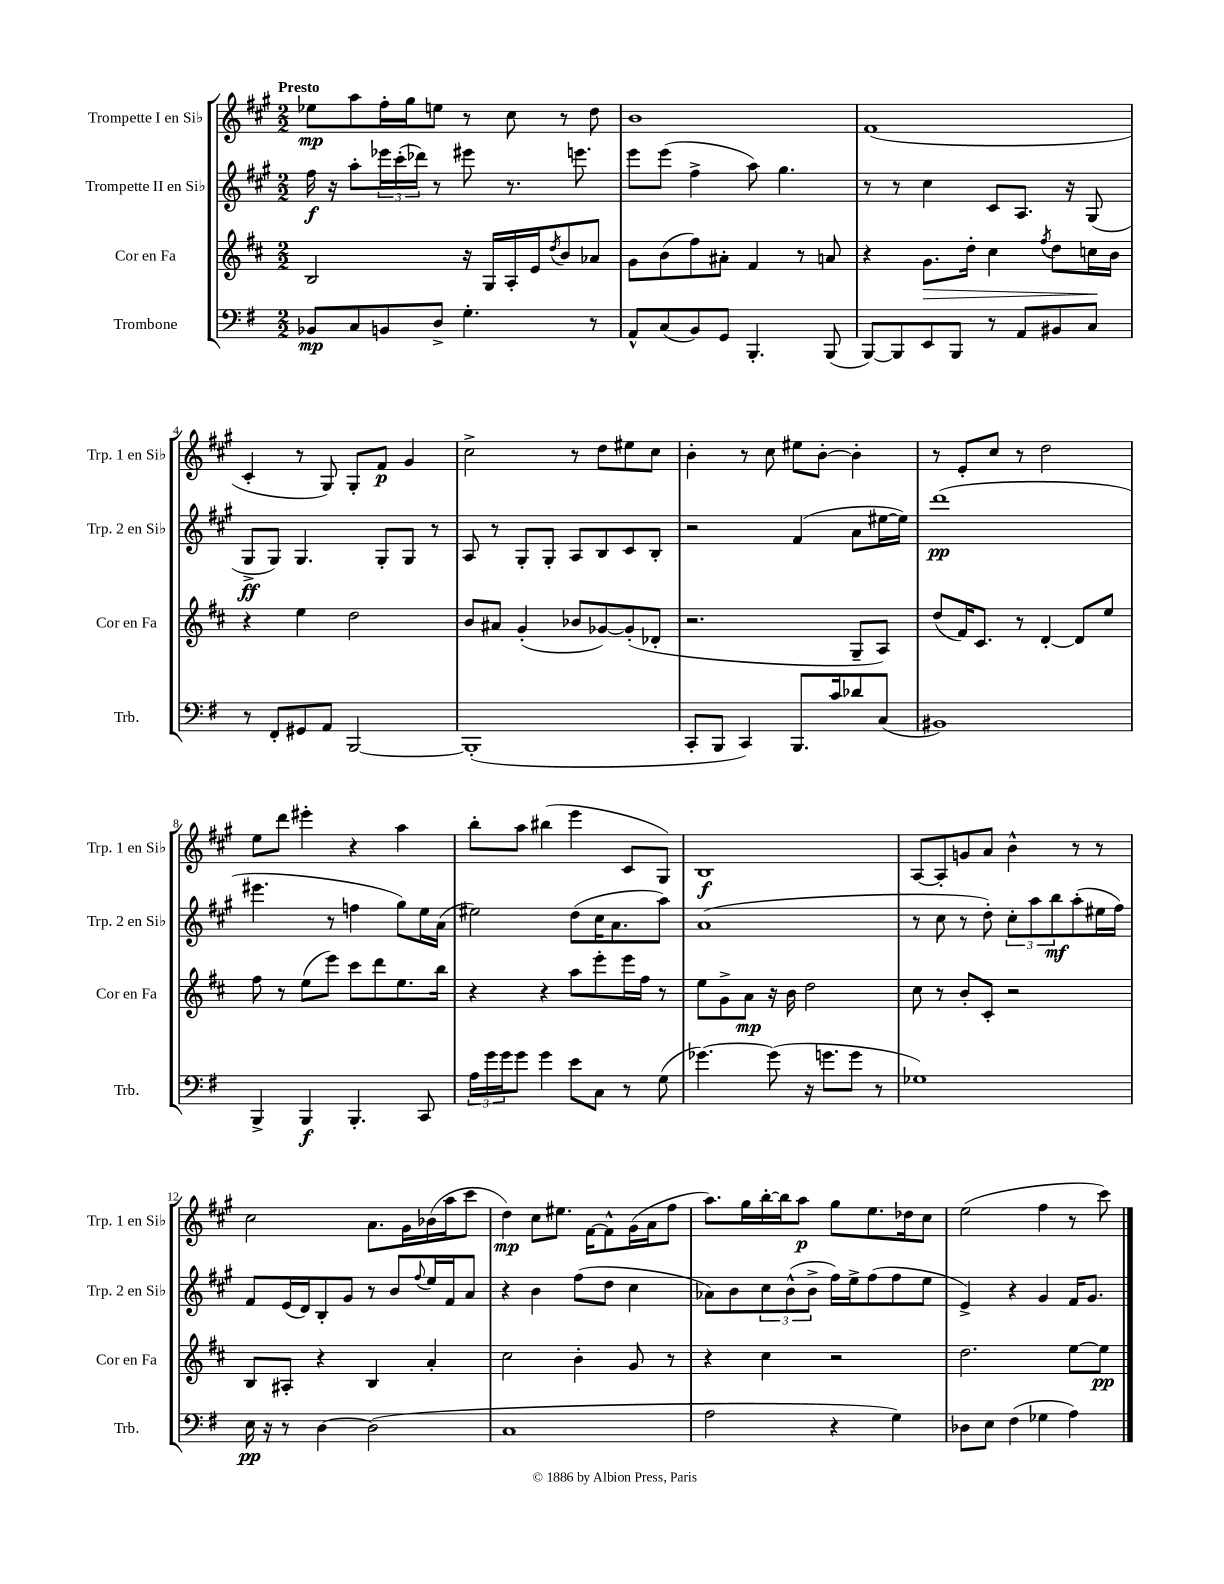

**kern	**kern	**kern	**kern
*staff4	*staff3	*staff2	*staff1
*clefF4	*clefG2	*clefG2	*clefG2
*k[f#]	*k[f#c#]	*k[f#c#g#]	*k[f#c#g#]
*M2/2	*M2/2	*M2/2	*M2/2
8BB-	2B	16ff#	8ee-
.	.	16r	.
8C	.	8aa'	8aa
8BB	.	24eee-	16ff#'
.	.	(24ccc#'	.
.	.	.	16gg#
.	.	24ddd-)	.
8D^	.	8r	8ee
4.G'	16r	8eee#	8r
.	16G	.	.
.	16A'	8.r	8cc#
.	16e	.	.
.	8qdd	.	.
.	8b	.	8r
.	.	8.eee	.
8r	8a-	.	8dd
=	=	=	=
8AA^^	8g	8eee	1b
(8C	(8b	(8eee	.
8BB)	8ff#)	4ff#^	.
8GG	8a#'	.	.
4.BBB'	4f#	8aa)	.
.	.	4.gg#	.
.	8r	.	.
(8BBB	8a	.	.
=	=	=	=
[8BBB)	4r	8r	(1f#
8BBB]	.	8r	.
8EE	8.g	4cc#	.
8BBB	.	.	.
.	16dd'	.	.
8r	4cc#	8c#	.
8AA	.	8.A	.
.	8qff#	.	.
8BB#	8dd	.	.
.	.	16r	.
8C	16cc	(8G#	.
.	16b	.	.
=	=	=	=
8r	4r	8G#^	4c#'
8FF#'	.	8G#)	.
8GG#	4ee	4.G#	8r
8AA	.	.	8G#)
[2BBB	2dd	.	8G#'
.	.	8G#'	8f#
.	.	8G#	4g#
.	.	8r	.
=	=	=	=
(1BBB']	8b	8A	2cc#^
.	8a#	8r	.
.	(4g'	8G#'	.
.	.	8G#'	.
.	8b-	8A	8r
.	[8g-)	8B	8dd
.	(8g-']	8c#	8ee#
.	8d-'	8B'	8cc#
=	=	=	=
8CC'	2.r	2r	4b'
8BBB	.	.	.
4CC)	.	.	8r
.	.	.	8cc#
8.BBB	.	(4f#	8ee#
.	.	.	[8b'
16c	.	.	.
8d-	8G~	8a	4b']
(8C	8A)	[16ee#	.
.	.	16ee#])	.
=	=	=	=
1BB#)	(8dd	(1ddd	8r
.	16f#)	.	8e'
.	8.c#	.	.
.	.	.	8cc#
.	8r	.	8r
.	[4d'	.	2dd
.	8d]	.	.
.	8ee	.	.
=	=	=	=
4BBB^	8ff#	4.eee#	8ee
.	8r	.	8ddd
4BBB	(8ee	.	4eee#'
.	8eee)	8r	.
4.BBB'	8ccc#	4ff	4r
.	8ddd	.	.
.	8.ee	8gg#)	4aa
8CC	.	16ee	.
.	16bb	(16a	.
=	=	=	=
24A	4r	2ee#)	8bb'
24g	.	.	.
24g	.	.	.
8g	.	.	8aa
4g	4r	.	(4bb#
8e	8aa	(8dd	4eee
8C	8eee'	16cc#	.
.	.	8.a	.
8r	16eee	.	8c#
.	16ff#	.	.
(8G	8r	8aa)	8G#)
=	=	=	=
[4.g-)	8ee	(1a	1B
.	8g^	.	.
.	8a	.	.
(8g-]	16r	.	.
.	16b	.	.
16r	2dd	.	.
8.g	.	.	.
8g	.	.	.
8r	.	.	.
=	=	=	=
1G-)	8cc#	8r	[8A
.	8r	8cc#	8A']
.	8b'	8r	8g
.	8c#'	8dd')	8a
.	2r	12cc#'	4b^^
.	.	12aa	.
.	.	12bb	.
.	.	(8aa'	8r
.	.	16ee#	8r
.	.	16ff#)	.
=	=	=	=
16E	8B	8f#	2cc#
16r	.	.	.
8r	8A#'	(16e	.
.	.	16d)	.
[4D	4r	8B'	.
.	.	8g#	.
(2D]	4B	8r	8.a
.	.	8b	.
.	.	.	16g#
.	.	8qqff#	.
.	4a'	16ee	(16b-
.	.	16f#	16aa
.	.	8a	8ccc#
=	=	=	=
1C	2cc#	4r	4dd)
.	.	4b	8cc#
.	.	.	8.ee#
.	4b'	(8ff#	.
.	.	.	[16f#
.	.	8dd	8f#^^]
.	8g	4cc#	(16g#
.	.	.	16a
.	8r	.	8ff#
=	=	=	=
2A	4r	8a-)	8.aa)
.	.	8b	.
.	.	.	16gg#
.	4cc#	12cc#	[16bb'
.	.	.	16bb]
.	.	(12b^^	.
.	.	.	8aa
.	.	12b^	.
4r	2r	16ff#)	8gg#
.	.	16ee^	.
.	.	(8ff#	8.ee
4G)	.	8ff#	.
.	.	.	16dd-
.	.	8ee	8cc#
=	=	=	=
8D-	2.dd	4e^)	(2ee
8E	.	.	.
(4F#	.	4r	.
4G-	.	4g#	4ff#
4A)	[8ee	16f#	8r
.	.	8.g#	.
.	8ee]	.	8ccc#)
==	==	==	==
*-	*-	*-	*-
